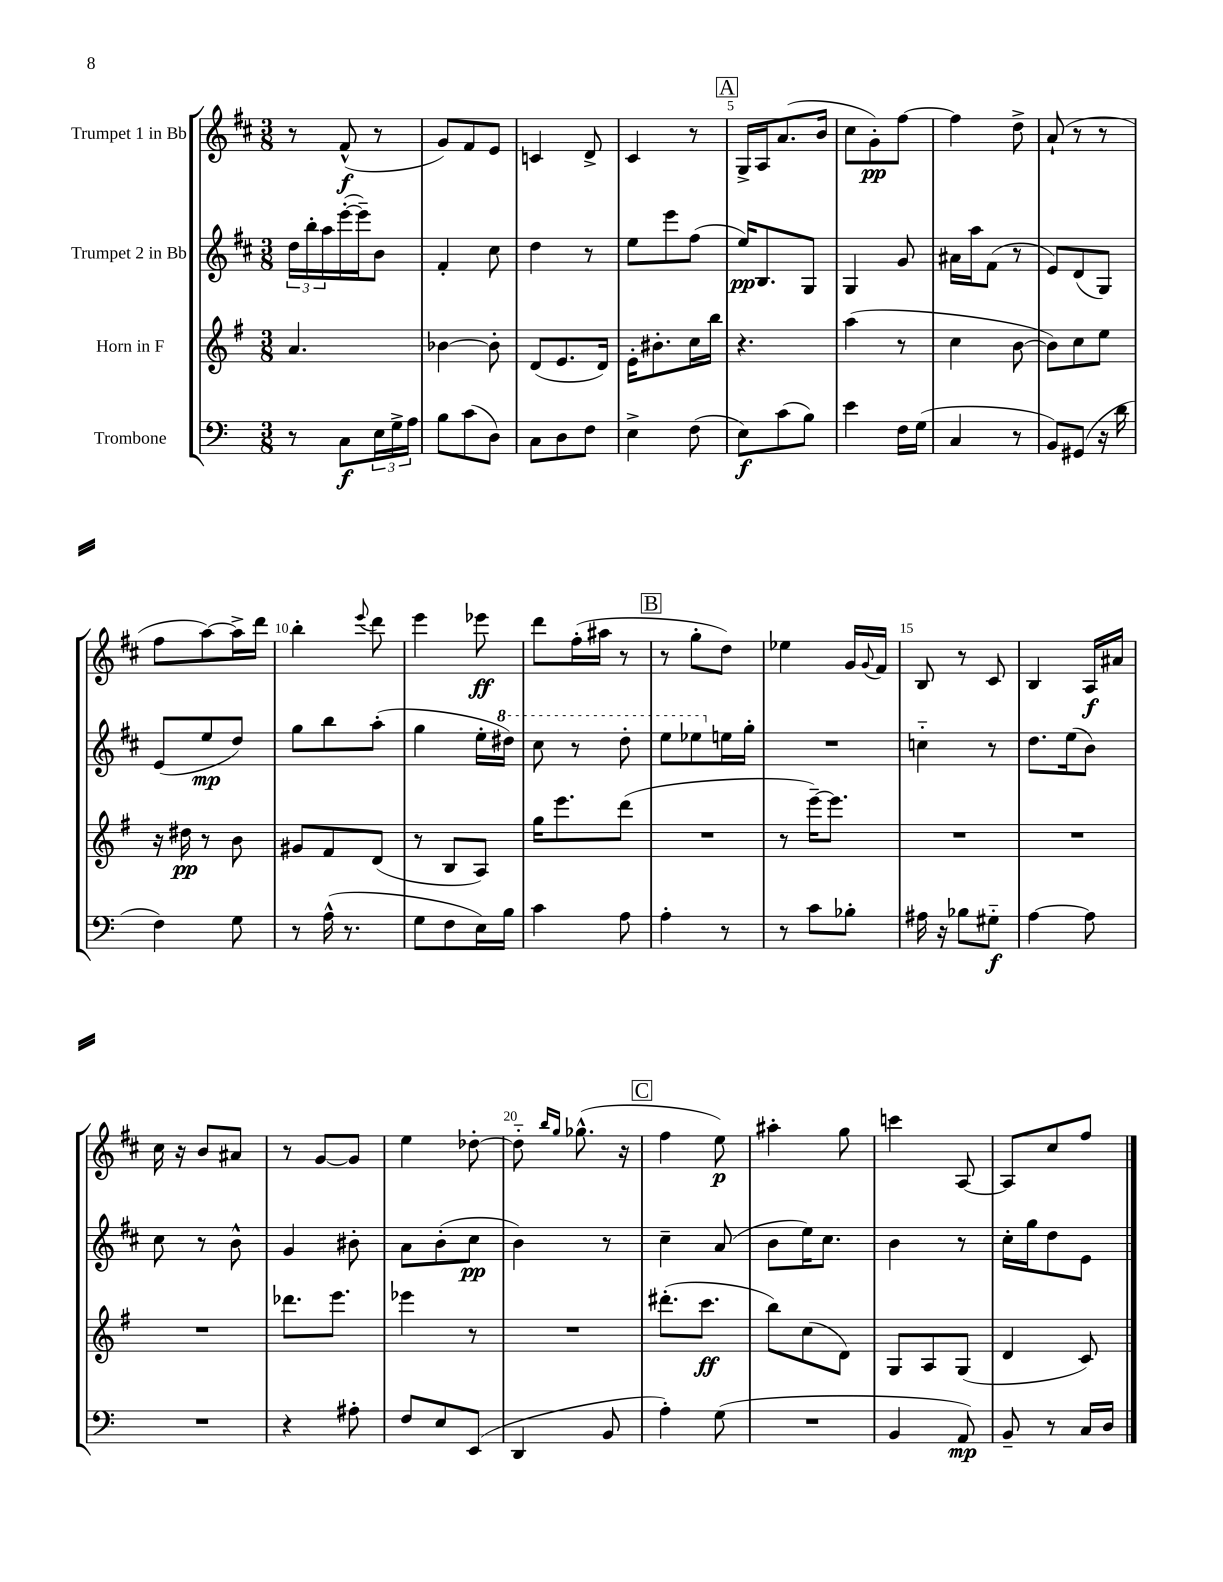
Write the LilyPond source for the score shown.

<<
\new StaffGroup <<
\new Staff = "s0" \with { instrumentName = "Trumpet 1 in Bb" } {
    \clef treble \key d \major \numericTimeSignature \time 3/8
    r8 fis'8-^\f( r8 |
    g'8) fis'8 e'8 |
    c'4 d'8-> |
    cis'4 r8 |
    \mark \markup { \box "A" } g16-> a16 a'8.( b'16 |
    cis''8 g'8-.\pp) fis''8~ |
    fis''4 d''8-> |
    a'8-!( r8 r8 |
    fis''8 a''8~) a''16-> d'''16 |
    b''4-. \appoggiatura { e'''8 } d'''8 |
    e'''4 ees'''8\ff |
    d'''8 fis''16-.( ais''16 r8 |
    \mark \markup { \box "B" } r8 g''8-. d''8) |
    ees''4 g'16 \appoggiatura { g'8 } fis'16 |
    b8 r8 cis'8 |
    b4 a16\f ais'16 |
    cis''16 r16 b'8 ais'8 |
    r8 g'8~ g'8 |
    e''4 des''8~-. |
    des''8-_ \grace { b''16 g''16 } ges''8.-^( r16 |
    \mark \markup { \box "C" } fis''4 e''8\p) |
    ais''4-. g''8 |
    c'''4 a8~ |
    a8 cis''8 fis''8 \bar "|." |
}
\new Staff = "s1" \with { instrumentName = "Trumpet 2 in Bb" } {
    \clef treble \key d \major \numericTimeSignature \time 3/8
    \tuplet 3/2 { d''16 b''16-. a''16 } e'''16~-.( e'''16--) b'8 |
    fis'4-. cis''8 |
    d''4 r8 |
    e''8 e'''8 fis''8( |
    \mark \markup { \box "A" } e''16\pp) b8. g8 |
    g4 g'8 |
    ais'16 a''16 fis'8( r8 |
    e'8) d'8( g8) |
    e'8( e''8\mp d''8) |
    g''8 b''8 a''8-.( |
    g''4 e''16-. \ottava #1 dis'''16) |
    cis'''8 r8 d'''8-. |
    \mark \markup { \box "B" } e'''8 ees'''8 \ottava #0 e''!16 g''16-. |
    R4. |
    c''4-_ r8 |
    d''8. e''16( b'8) |
    cis''8 r8 b'8-^ |
    g'4 bis'8-. |
    a'8 b'8-.( cis''8\pp |
    b'4) r8 |
    \mark \markup { \box "C" } cis''4-- a'8( |
    b'8 e''16) cis''8. |
    b'4 r8 |
    cis''16-. g''16 d''8 e'8 \bar "|." |
}
\new Staff = "s2" \with { instrumentName = "Horn in F" } {
    \clef treble \key g \major \numericTimeSignature \time 3/8
    a'4. |
    bes'4~ bes'8-. |
    d'8( e'8. d'16) |
    e'16-. bis'8.-. c''16 b''16 |
    \mark \markup { \box "A" } r4. |
    a''4( r8 |
    c''4 b'8~ |
    b'8) c''8 e''8 |
    r16 dis''16\pp r8 b'8 |
    gis'8 fis'8 d'8( |
    r8 b8 a8) |
    g''16 e'''8. d'''8( |
    \mark \markup { \box "B" } R4. |
    r8 e'''16~--) e'''8. |
    R4. |
    R4. |
    R4. |
    des'''8. e'''8. |
    ees'''4 r8 |
    R4. |
    \mark \markup { \box "C" } dis'''8.-.( c'''8.\ff |
    b''8) c''8( d'8) |
    g8 a8 g8( |
    d'4 c'8) \bar "|." |
}
\new Staff = "s3" \with { instrumentName = "Trombone" } {
    \clef bass \key c \major \numericTimeSignature \time 3/8
    r8 c8\f \tuplet 3/2 { e16 g16-> a16 } |
    b8 c'8( d8) |
    c8 d8 f8 |
    e4-> f8( |
    \mark \markup { \box "A" } e8\f) c'8( b8) |
    e'4 f16 g16( |
    c4 r8 |
    b,8) gis,8( r16 d'16 |
    f4) g8 |
    r8 a16-^( r8. |
    g8 f8 e16) b16 |
    c'4 a8 |
    \mark \markup { \box "B" } a4-. r8 |
    r8 c'8 bes8-. |
    ais16 r16 bes8 gis8-_\f |
    a4~ a8 |
    R4. |
    r4 ais8-. |
    f8 e8 e,8( |
    d,4 b,8 |
    \mark \markup { \box "C" } a4-.) g8( |
    R4. |
    b,4 a,8\mp) |
    b,8-- r8 c16 d16 \bar "|." |
}
>>
>>
\layout { \context { \Score \override BarNumber.break-visibility = ##(#f #t #t) barNumberVisibility = #(every-nth-bar-number-visible 5) } }
